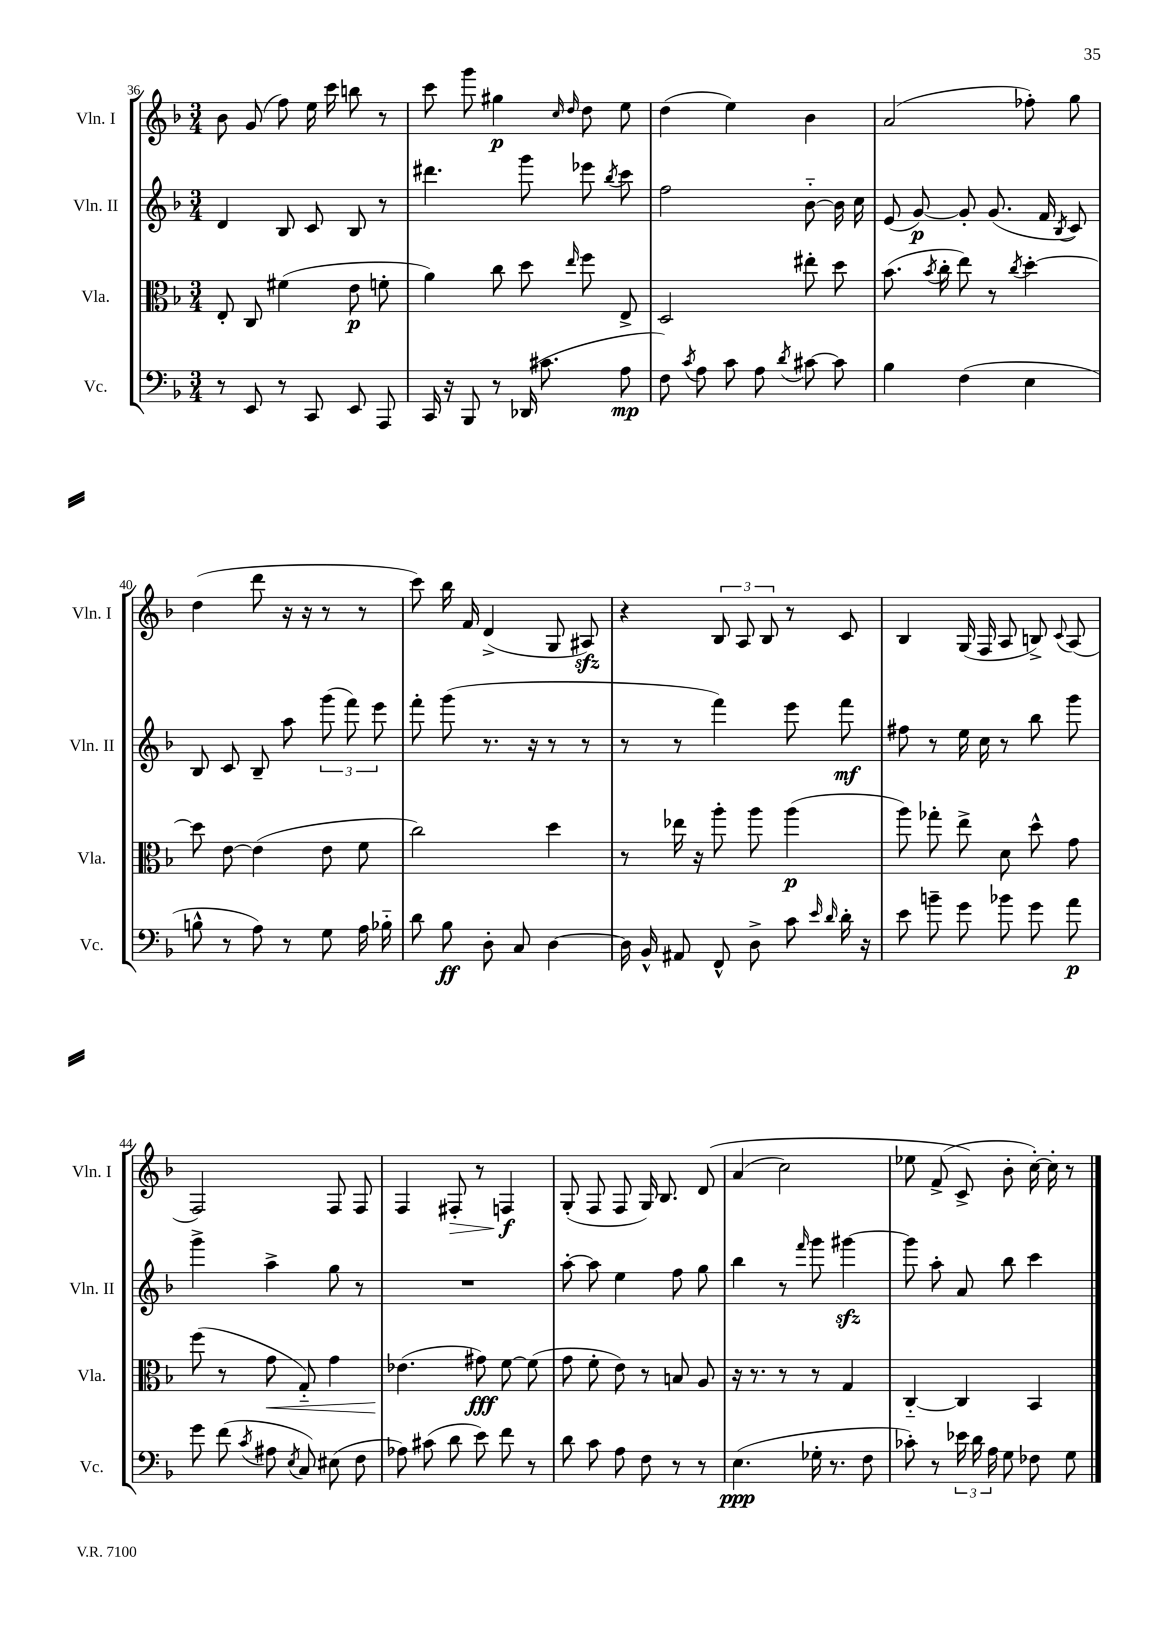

**kern	**dynam	**kern	**dynam	**kern	**dynam	**kern	**dynam
*part4	*part4	*part3	*part3	*part2	*part2	*part1	*part1
*staff4	*staff4	*staff3	*staff3	*staff2	*staff2	*staff1	*staff1
*I"Vc.	*	*I"Vla.	*	*I"Vln. II	*	*I"Vln. I	*
*I'Vc.	*	*I'Vla.	*	*I'Vln. II	*	*I'Vln. I	*
*clefF4	*	*clefC3	*	*clefG2	*	*clefG2	*
*k[b-]	*	*k[b-]	*	*k[b-]	*	*k[b-]	*
*M3/4	*	*M3/4	*	*M3/4	*	*M3/4	*
=36	=36	=36	=36	=36	=36	=36	=36
8r	.	8E'/	.	4d/	.	8b-\	.
8EE/	.	8C/	.	.	.	(8g/	.
8r	.	(4f#X\	.	8B-/	.	8ff\)	.
8CC/	.	.	.	8c/	.	16ee\	.
.	.	.	.	.	.	16ccc\	.
8EE/	.	8e\	p	8B-/	.	8bbn\	.
8AAA/	.	8fn'\	.	8r	.	8r	.
=37	=37	=37	=37	=37	=37	=37	=37
16CC/	.	4a\)	.	4.ddd#X\	.	8ccc\	.
16r	.	.	.	.	.	.	.
8BBB-/	.	.	.	.	.	8ggg\	.
8r	.	8cc\	.	.	.	4gg#X\	p
(16DD-X/	.	8dd\	.	8ggg\	.	.	.
8.c#X\	.	.	.	.	.	.	.
.	.	.	.	.	.	16qqcc/	.
.	.	16qqee/	.	.	.	16qqdd/	.
.	.	8ff\	.	8eee-X\	.	8dd\	.
.	.	.	.	8qbb-/	.	.	.
8A\	mp	8E^/	.	8ccc\	.	8ee\	.
=38	=38	=38	=38	=38	=38	=38	=38
8F\)	.	2D/	.	2ff\	.	(4dd\	.
8qc/	.	.	.	.	.	.	.
8A\	.	.	.	.	.	.	.
8c\	.	.	.	.	.	4ee\)	.
8A\	.	.	.	.	.	.	.
8qd/	.	.	.	.	.	.	.
[8c#X\	.	8ee#X'\	.	[8b-\	.	4b-\	.
8c#\]	.	8dd\	.	16b-\]	.	.	.
.	.	.	.	16cc\	.	.	.
=39	=39	=39	=39	=39	=39	=39	=39
4B-\	.	(8.b-\	.	(8e/	.	(2a/	.
.	.	.	.	[8g/)	p	.	.
.	.	8qb-/	.	.	.	.	.
.	.	16cc'\	.	.	.	.	.
(4F\	.	8ee\)	.	8g'/]	.	.	.
.	.	8r	.	(8.g/	.	.	.
.	.	8qcc/	.	.	.	.	.
4E\	.	[4dd'\	.	.	.	8ff-X'\)	.
.	.	.	.	16f/	.	.	.
.	.	.	.	8qB-/	.	.	.
.	.	.	.	8c/)	.	8gg\	.
!!LO:LB:g=z
=40	=40	=40	=40	=40	=40	=40	=40
8Bn^^\	.	8dd\]	.	8B-/	.	(4dd\	.
8r	.	[8e\	.	8c/	.	.	.
8A\)	.	(4e\]	.	8B-~/	.	8ddd\	.
8r	.	.	.	8aa\	.	16r	.
.	.	.	.	.	.	16r	.
8G\	.	8e\	.	(12ggg\	.	8r	.
.	.	.	.	12fff\)	.	.	.
16A\	.	8f\	.	.	.	8r	.
.	.	.	.	12eee\	.	.	.
16B-X\	.	.	.	.	.	.	.
=41	=41	=41	=41	=41	=41	=41	=41
8d\	.	2cc\)	.	8fff'\	.	8ccc\)	.
8B-\	ff	.	.	(8ggg\	.	16bb-\	.
.	.	.	.	.	.	16f/	.
8D'\	.	.	.	8.r	.	(4d^/	.
8C/	.	.	.	.	.	.	.
.	.	.	.	16r	.	.	.
[4D\	.	4dd\	.	8r	.	8G/	.
.	.	.	.	8r	.	8A#Xzz/)	.
=42	=42	=42	=42	=42	=42	=42	=42
16D\]	.	8r	.	8r	.	4r	.
16BB-^^/	.	.	.	.	.	.	.
8AA#X/	.	16ee-X\	.	8r	.	.	.
.	.	16r	.	.	.	.	.
8FF^^/	.	8aa'\	.	4fff\)	.	12B-/	.
.	.	.	.	.	.	12A/	.
8D^\	.	8aa\	.	.	.	.	.
.	.	.	.	.	.	12B-/	.
8c\	.	(4aa\	p	8eee\	.	8r	.
16qqe/	.	.	.	.	.	.	.
16qqd/	.	.	.	.	.	.	.
16d'\	.	.	.	8fff\	mf	8c/	.
16r	.	.	.	.	.	.	.
=43	=43	=43	=43	=43	=43	=43	=43
8e\	.	8aa\)	.	8ff#X\	.	4B-/	.
8bn~\	.	8gg-X'\	.	8r	.	.	.
8g\	.	8ee^\	.	16ee\	.	(16G/	.
.	.	.	.	16cc\	.	16F/	.
8b-X\	.	8d\	.	8r	.	8A/	.
8g\	.	8dd^^\	.	8bb-\	.	8Bn^/)	.
.	.	.	.	.	.	8qqc/	.
8a\	p	8g\	.	8ggg\	.	(8A/	.
!!LO:LB:g=z
=44	=44	=44	=44	=44	=44	=44	=44
8g\	.	(8ff\	.	4ggg^\	.	2F/)	.
(8f\	.	8r	.	.	.	.	.
8qc/	.	.	.	.	.	.	.
!	!	!	!LO:HP:b	!	!	!	!
8A#X\	.	8g\	<	4aa^\	.	.	.
8qE/	.	.	.	.	.	.	.
8C/)	.	8G/)	.	.	.	.	.
(8E#X\	.	4g\	.	8gg\	.	8F/	.
8F\	.	.	.	8r	.	8F/	.
=45	=45	=45	=45	=45	=45	=45	=45
8A-X\)	.	(4.e-X\	.	2.r	.	4F/	.
(8c#X\	.	.	.	.	.	.	.
!	!	!	!	!	!	!	!LO:HP:b
8d\	.	.	.	.	.	8F#X'/	>
8e\)	.	8g#X\)	[ fff	.	.	8r	.
8f\	.	[8f\	.	.	.	4Fn/	f
8r	.	(8f\]	.	.	.	.	.
.	.	.	.	.	.	.	]
=46	=46	=46	=46	=46	=46	=46	=46
8d\	.	8g\	.	[8aa'\	.	(8G'/	.
8c\	.	8f'\	.	8aa\]	.	8F/	.
8A\	.	8e\)	.	4ee\	.	8F/	.
8F\	.	8r	.	.	.	16G/)	.
.	.	.	.	.	.	8.B-/	.
8r	.	8Bn/	.	8ff\	.	.	.
8r	.	8A/	.	8gg\	.	(8d/	.
=47	=47	=47	=47	=47	=47	=47	=47
(4.E\	ppp	16r	.	4bb-\	.	(4a/	.
.	.	8.r	.	.	.	.	.
.	.	8r	.	8r	.	2cc\)	.
.	.	.	.	16qqfff/	.	.	.
16G-X'\	.	8r	.	8ggg\	.	.	.
8.r	.	.	.	.	.	.	.
.	.	4G/	.	[4ggg#Xzz\	.	.	.
8F\	.	.	.	.	.	.	.
=48	=48	=48	=48	=48	=48	=48	=48
8c-X'\)	.	[4C/	.	8ggg#\]	.	8ee-X\	.
8r	.	.	.	8aa'\	.	(8f^/	.
24e-X\	.	4C/]	.	8a/	.	8c^/)	.
24d\	.	.	.	.	.	.	.
24A\	.	.	.	.	.	.	.
8G\	.	.	.	8bb-\	.	8b-'\	.
8F-X\	.	4BB-/	.	4ccc\	.	[16cc'\)	.
.	.	.	.	.	.	16cc'\]	.
8G\	.	.	.	.	.	8r	.
==	==	==	==	==	==	==	==
*-	*-	*-	*-	*-	*-	*-	*-
